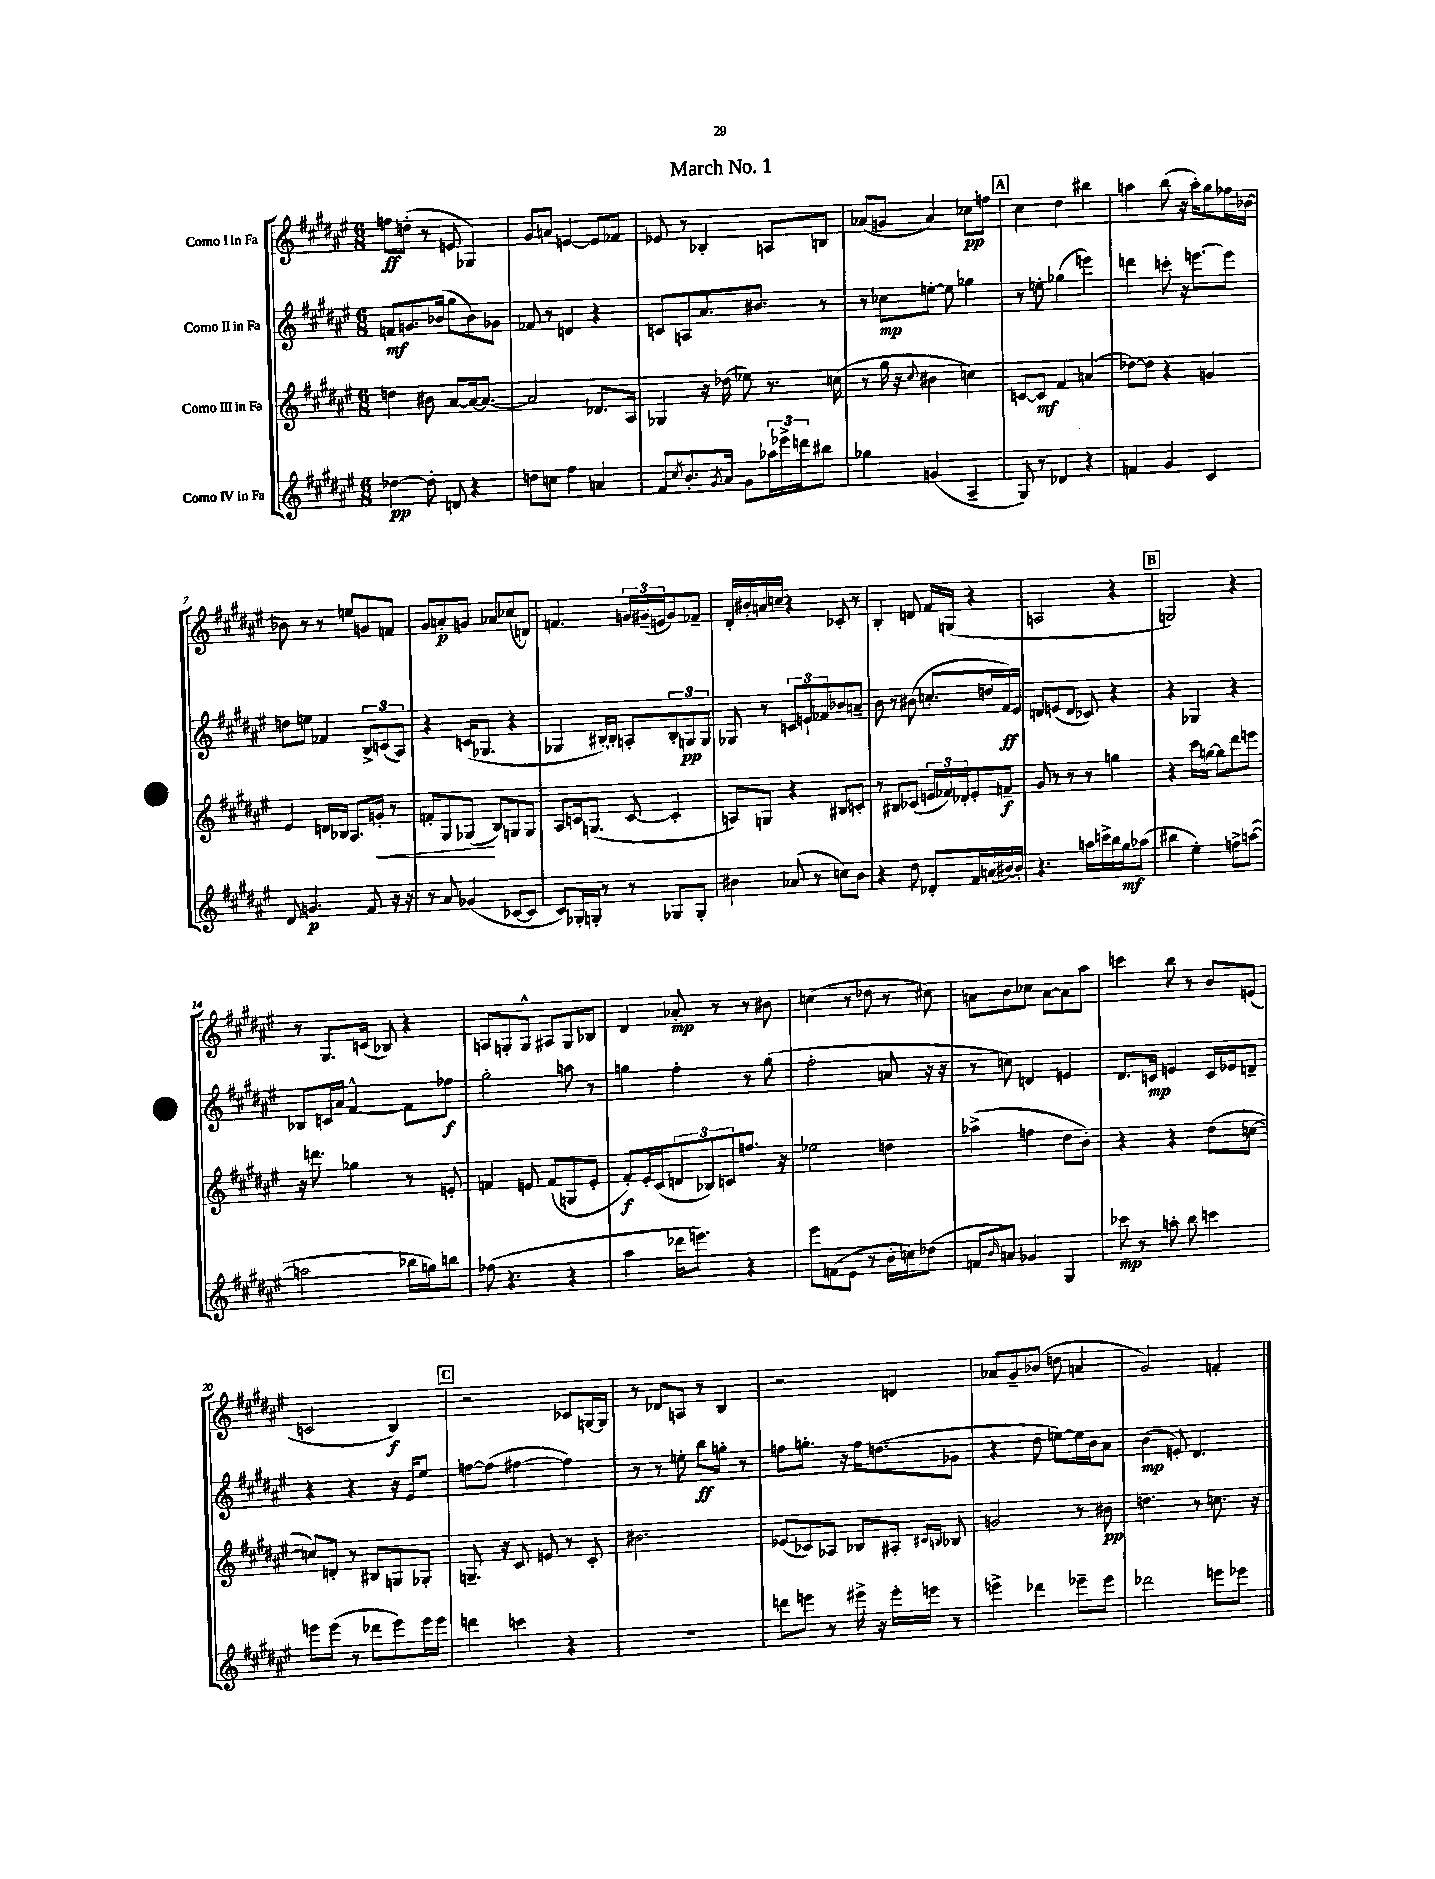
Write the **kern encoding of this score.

**kern	**dynam	**kern	**dynam	**kern	**dynam	**kern	**dynam
*part4	*part4	*part3	*part3	*part2	*part2	*part1	*part1
*staff4	*staff4	*staff3	*staff3	*staff2	*staff2	*staff1	*staff1
*I"Corno IV in Fa	*	*I"Corno III in Fa	*	*I"Corno II in Fa	*	*I"Corno I in Fa	*
*clefG2	*	*clefG2	*	*clefG2	*	*clefG2	*
*k[f#c#g#d#a#e#]	*	*k[f#c#g#d#a#e#]	*	*k[f#c#g#d#a#e#]	*	*k[f#c#g#d#a#e#]	*
*M6/8	*	*M6/8	*	*M6/8	*	*M6/8	*
=1	=1	=1	=1	=1	=1	=1	=1
[4dd-X\	pp	4ddn\	.	8fn/L	mf	8ffn\L	ff
.	.	.	.	8.gn/	.	(8ddn'\J	.
8dd-'\]	.	8b#X\	.	.	.	8r	.
.	.	.	.	(16b-X/Jk	.	.	.
8dn/	.	[8a#/L	.	8gg#\L	.	8en/	.
4r	.	16a#/k_	.	8b-\)	.	4G-X/)	.
.	.	8.a#/J_	.	.	.	.	.
.	.	.	.	8g-X\J	.	.	.
=2	=2	=2	=2	=2	=2	=2	=2
8ddn\L	.	2a#/]	.	8f-X/	.	8g#/L	.
8ccn\J	.	.	.	8r	.	8an/J	.
4ff#\	.	.	.	4dn/	.	[4en/	.
4an/	.	8.d-X/L	.	4r	.	8e/L]	.
.	.	.	.	.	.	8f-X/J	.
.	.	16A#/Jk	.	.	.	.	.
=3	=3	=3	=3	=3	=3	=3	=3
8f#/L	.	4G-X/	.	8cn/L	.	8e-X/	.
8qcc#/	.	.	.	.	.	.	.
8.b'/	.	.	.	8An/	.	8r	.
.	.	16r	.	8.a#/	.	4B-X'/	.
8qg#/	.	.	.	.	.	.	.
16a#/Jk	.	(16dd-X\	.	.	.	.	.
8g#\L	.	8ee-X\)	.	.	.	.	.
.	.	.	.	8.b#X/J	.	.	.
24aa-X\L	.	8.r	.	.	.	8An/L	.
24eee-X^\	.	.	.	.	.	.	.
24dddn\J	.	.	.	.	.	.	.
8bb#X\J	.	.	.	8r	.	8Bn/J	.
.	.	(16ccn\	.	.	.	.	.
=4	=4	=4	=4	=4	=4	=4	=4
4gg-X\	.	8r	.	8r	.	(8a-X/L	.
.	.	16gg#\	.	8cc-X\L	mp	8gn/J	.
.	.	16r	.	.	.	.	.
.	.	8qqcc#/	.	.	.	.	.
(4gn/	.	4b#X\	.	[8een'\J	.	4a-/)	.
.	.	.	.	8ee\]	.	.	.
4A#~/	.	4ccn\)	.	4gg-X\	.	8cc-X\L	pp
.	.	.	.	.	.	8ffn\J	.
!!LO:REH:place=s1:t=A
=5	=5	=5	=5	=5	=5	=5	=5
8G#/)	.	[8cn/L	.	8r	.	4cc#\	.
8r	.	8c/J]	mf	8een'\	.	.	.
4d-X/	.	4f#/	.	(4gg-X\	.	4dd#\	.
4r	.	(4an/	.	4eeen\)	.	4bb#X\	.
=6	=6	=6	=6	=6	=6	=6	=6
4fn/	.	[8dd-X\L)	.	4dddn\	.	4aan\	.
.	.	8dd-\J]	.	.	.	.	.
4g#/	.	4r	.	8cccn'\	.	(8bb\	.
.	.	.	.	16r	.	16r	.
.	.	.	.	[8.eeen\L	.	16aa'\KL)	.
4c#/	.	4gn/	.	.	.	8gg#\	.
.	.	.	.	8eee\J]	.	16ff-X\L	.
.	.	.	.	.	.	[16b-X\JJ	.
!!LO:LB:g=z
=7	=7	=7	=7	=7	=7	=7	=7
8d#/	.	4e#/	.	8ddn\L	.	8b-X\]	.
4.gn/	p	.	.	8een\J	.	8r	.
.	.	16dn/LL	.	4f-X/	.	8r	.
.	.	16B-X/JJ	.	.	.	.	.
.	.	8.A#/L	.	.	.	8een/L	.
8f#/	.	.	.	12B^/L	.	8gn/	.
!	!	!	!LO:HP:b	!	!	!	!
.	.	16gn'/Jk	<	.	.	.	.
.	.	.	.	(12cn/	.	.	.
16r	.	8r	.	.	.	8fn/J	.
.	.	.	.	12A#/J)	.	.	.
16r	.	.	.	.	.	.	.
=8	=8	=8	=8	=8	=8	=8	=8
8r	.	8fn'/L	.	4r	.	8g#/L	.
8a#/	.	8G#/	.	.	.	8an'/	p
(4g-X/	.	(8G-X/J	.	(16cn/KL	.	8gn/J	.
.	.	.	.	8.G-X/J	.	.	.
.	.	8B/L)	[	.	.	8a-X/L	.
[8c-X/L	.	8Gn/	.	4r	.	(8cc-X/	.
8c-/J]	.	8G/J	.	.	.	8dn/J)	.
=9	=9	=9	=9	=9	=9	=9	=9
8c#/L)	.	8A#/L	.	4G-X/	.	4.fn/	.
16G-X'/L	.	16cn/k	.	.	.	.	.
16Gn'/JJ	.	(8.Gn/J	.	.	.	.	.
8r	.	.	.	[16B#X'/LL)	.	.	.
.	.	.	.	16B#'/JJ]	.	.	.
8r	.	[8c/	.	8An'/L	.	24gn/LL	.
.	.	.	.	.	.	(24g#X~/	.
.	.	.	.	.	.	24en/J	.
8G-X/L	.	4c'/]	.	12B#'/	.	8g#/)	.
.	.	.	.	12Gn/	pp	.	.
8G-'/J	.	.	.	.	.	8f-X~/J	.
.	.	.	.	12G/J	.	.	.
=10	=10	=10	=10	=10	=10	=10	=10
4b#X\	.	8An/L)	.	8G-X/	.	16d#'/LL	.
.	.	.	.	.	.	16b#X'/	.
.	.	8Gn/J	.	8r	.	16an/	.
.	.	.	.	.	.	16ccn~/JJ	.
(8a-X/	.	4r	.	12cn/L	.	4r	.
.	.	.	.	12en`/	.	.	.
8r	.	.	.	.	.	.	.
.	.	.	.	12f-X/	.	.	.
8ccn\L)	.	8B#X/L	.	8b-X/	.	8c-X'/	.
8b#\J	.	8cn'/J	.	8an~/J	.	8r	.
=11	=11	=11	=11	=11	=11	=11	=11
4r	.	8r	.	8b\	.	4B'/	.
.	.	8B#X/L	.	8r	.	.	.
8dd#\	.	(8c-X/J	.	(8b#X\	.	8dn/	.
8d-X'/L	.	24en/LL	.	8.ccn'/L	.	16f#/LL	.
.	.	24f-X/)	.	.	.	.	.
.	.	.	.	.	.	(16Gn/JJ	.
.	.	24d-X'/J	.	.	.	.	.
16f#/L	.	8e'/	.	.	.	4r	.
(16an/	.	.	.	16ddn/L	.	.	.
[16b#X/)	.	8fn~/J	f	16f#/)	ff	.	.
16b#'/JJ]	.	.	.	16e#/JJ	.	.	.
=12	=12	=12	=12	=12	=12	=12	=12
4.r	.	8g#/	.	8dn/L	.	2An/	.
.	.	8r	.	(8en/	.	.	.
.	.	8r	.	8d/J	.	.	.
16aan\LL	.	8r	.	8c-X/)	.	.	.
16cccn^\	.	.	.	.	.	.	.
16bb\	.	4ggn\	.	4r	.	4r	.
16gg#\J	mf	.	.	.	.	.	.
(8aa-X\J	.	.	.	.	.	.	.
!!LO:REH:place=s1:t=B
=13	=13	=13	=13	=13	=13	=13	=13
4bb#X\	.	4r	.	4r	.	2Gn/)	.
4ee#'\)	.	16ccc#\LL	.	4G-X/	.	.	.
.	.	[16ggn\JJ	.	.	.	.	.
.	.	8gg\L]	.	.	.	.	.
8ffn^\L	.	8ddd#\	.	4r	.	4r	.
([8aan\J	.	8eeen\J	.	.	.	.	.
!!LO:LB:g=z
=14	=14	=14	=14	=14	=14	=14	=14
2aan\]	.	16r	.	8B-X/L	.	8r	.
.	.	8.dddn\	.	.	.	.	.
.	.	.	.	16cn/L	.	8.G#/L	.
.	.	.	.	16a#/JJ	.	.	.
.	.	4gg-X\	.	[4f#^^/	.	.	.
.	.	.	.	.	.	(16cn/Jk	.
.	.	.	.	.	.	8B-X/)	.
16bb-X\LL	.	8r	.	8f#\L]	.	4r	.
16ggn\J)	.	.	.	.	.	.	.
8bbn\J	.	8en'/	.	8ff-X\J	f	.	.
=15	=15	=15	=15	=15	=15	=15	=15
(8ff-X\	.	4fn/	.	2gg#'\	.	8An/L	.
4.r	.	.	.	.	.	8Gn'/	.
.	.	8en/	.	.	.	8G^^/J	.
.	.	(8f/L	.	.	.	8A#X/L	.
4r	.	8Gn/	.	8aan\	.	8G/	.
.	.	8e'/J	.	8r	.	8B-X/J	.
=16	=16	=16	=16	=16	=16	=16	=16
4aa#\	.	8f#'/L)	f	4ggn\	.	4d#/	.
.	.	16e#'/L	.	.	.	.	.
.	.	(16c#/J	.	.	.	.	.
16ddd-X\KL	.	12dn/	.	4ff#'\	.	8a-X'/	mp
8.eeen\J)	.	.	.	.	.	.	.
.	.	12B-X/)	.	.	.	.	.
.	.	.	.	.	.	8r	.
.	.	12cn/	.	.	.	.	.
4r	.	8.ffn/J	.	8r	.	8r	.
.	.	.	.	(8gg\	.	8b#X\	.
.	.	16r	.	.	.	.	.
=17	=17	=17	=17	=17	=17	=17	=17
8eee#\L	.	2ee-X\	.	2ff#'\	.	(4ccn\	.
(8fn\	.	.	.	.	.	.	.
8e#\J	.	.	.	.	.	8r	.
8r	.	.	.	.	.	8dd-X\	.
16b'\LL	.	4ddn\	.	8an/	.	8r	.
16ccn\J)	.	.	.	.	.	.	.
(8dd-X\J	.	.	.	16r	.	8cc#X\)	.
.	.	.	.	16r	.	.	.
=18	=18	=18	=18	=18	=18	=18	=18
8fn/L	.	(4aa-X^\	.	8r	.	8an\L	.
16qqb/	.	.	.	.	.	.	.
8an/J)	.	.	.	8ccn\)	.	8b\	.
4g-X/	.	4ffn\	.	4dn/	.	8cc-X\J	.
.	.	.	.	.	.	[8a\L	.
4G#/	.	8dd#\L	.	4en/	.	8a\]	.
.	.	8b'\J)	.	.	.	8aa#\J	.
=19	=19	=19	=19	=19	=19	=19	=19
8ccc-X\	mp	4r	.	8.d#/L	.	4cccn\	.
8r	.	.	.	.	.	.	.
.	.	.	.	16cn/Jk	mp	.	.
8aan'\	.	4r	.	4en/	.	8bb\	.
8bb\	.	.	.	.	.	8r	.
4cccn\	.	(8dd#\L	.	16c/LL	.	8b/L	.
.	.	.	.	16e-X/J	.	.	.
.	.	[8ccn\J	.	8dn~/J	.	(8en/J	.
!!LO:LB:g=z
=20	=20	=20	=20	=20	=20	=20	=20
8eeen\L	.	8ccn/L])	.	4r	.	2cn/	.
(8eee\J	.	8dn'/J	.	.	.	.	.
8r	.	8r	.	4r	.	.	.
8ddd-X\L	.	8B#X/L	.	.	.	.	.
8eee\)	.	8Gn/	.	16r	.	4B/)	f
.	.	.	.	16e#/KL	.	.	.
16eee\L	.	8G-X'/J	.	8ee#/J	.	.	.
16eee\JJ	.	.	.	.	.	.	.
!!LO:REH:place=s1:t=C
=21	=21	=21	=21	=21	=21	=21	=21
4dddn\	.	8.Gn~/	.	[8ffn\L	.	2r	.
.	.	.	.	(8ff\J]	.	.	.
.	.	16r	.	.	.	.	.
4cccn\	.	8c#/	.	[4ff#X\	.	.	.
.	.	8en/	.	.	.	.	.
4r	.	8r	.	4ff#\])	.	8c-X/L	.
.	.	8c#'/	.	.	.	[16Gn/L	.
.	.	.	.	.	.	16G/JJ]	.
=22	=22	=22	=22	=22	=22	=22	=22
2.r	.	2.b#X\	.	8r	.	8r	.
.	.	.	.	8r	.	8d-X/L	.
.	.	.	.	8een'\	.	8An/J	.
.	.	.	.	8bb\L	ff	8r	.
.	.	.	.	8ggn'\J	.	4B/	.
.	.	.	.	8r	.	.	.
=23	=23	=23	=23	=23	=23	=23	=23
8dddn\L	.	(8e-X/L	.	8ffn\L	.	2r	.
8eeen\J	.	8c-X/)	.	8.ggn'\J	.	.	.
8r	.	8A-X/J	.	.	.	.	.
.	.	.	.	16r	.	.	.
16eee#X^\	.	8B-X/L	.	16ff\KL	.	.	.
16r	.	.	.	(8.ddn\	.	.	.
16eee#'\LL	.	8A#X'/J	.	.	.	4dn/	.
16eeen\JJ	.	.	.	.	.	.	.
.	.	16qqc#X/LL	.	.	.	.	.
.	.	16qqBn/JJ	.	.	.	.	.
8r	.	8B-X/	.	8g-X\J	.	.	.
=24	=24	=24	=24	=24	=24	=24	=24
4eeen^\	.	2gn/	.	4r	.	8a-X/L	.
.	.	.	.	.	.	8g#~/	.
4ddd-X\	.	.	.	8dd#\	.	(8b-X/J	.
.	.	.	.	[8een\L)	.	8ddn\	.
8eee-X~\L	.	8r	.	16ee\L]	.	4an/	.
.	.	.	.	16b\J	.	.	.
8eee-\J	.	8b#X\	pp	8a#\J	.	.	.
=25	=25	=25	=25	=25	=25	=25	=25
2ddd-X\	.	4.ddn\	.	(4b\	mp	2g#/)	.
.	.	.	.	8en'/)	.	.	.
.	.	8r	.	4.d#/	.	.	.
8eeen\L	.	8.ccn\	.	.	.	4fn'/	.
8eee-X\J	.	.	.	.	.	.	.
.	.	16r	.	.	.	.	.
==	==	==	==	==	==	==	==
*-	*-	*-	*-	*-	*-	*-	*-
